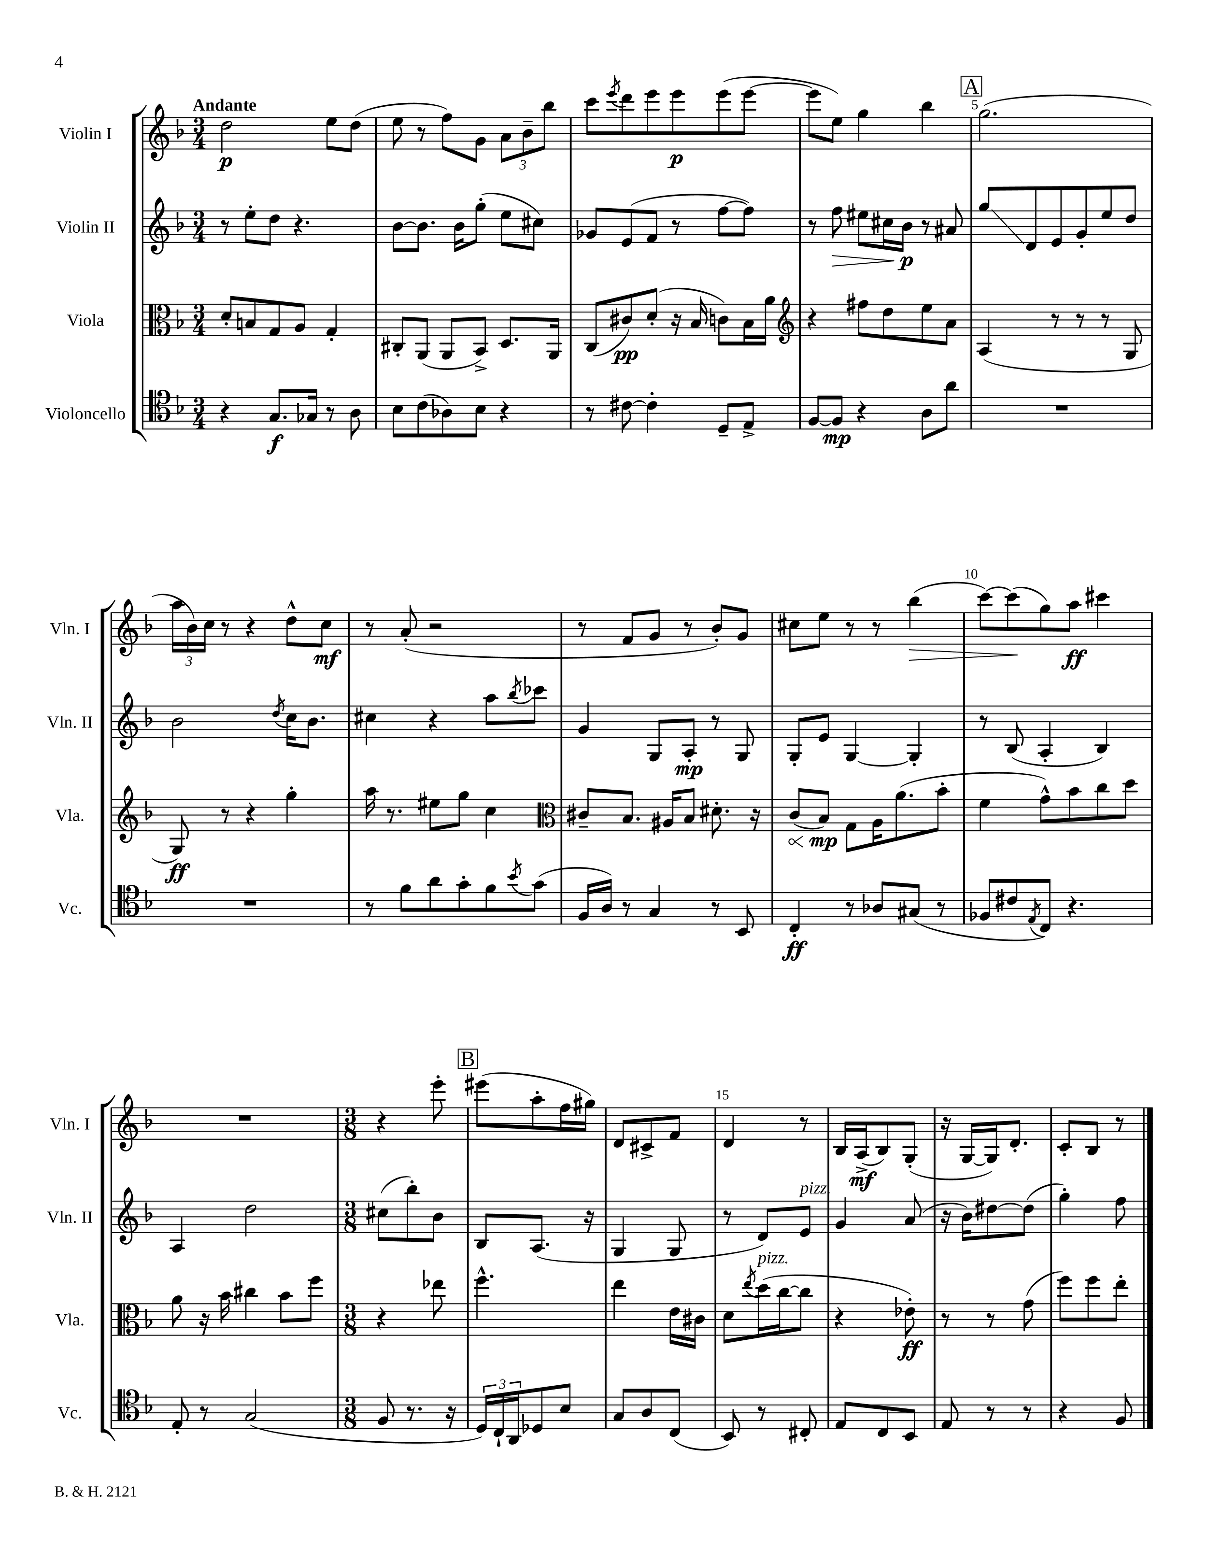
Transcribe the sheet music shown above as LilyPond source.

<<
\new StaffGroup <<
\new Staff = "s0" \with { instrumentName = "Violin I" shortInstrumentName = "Vln. I" } {
    \clef treble \key f \major \numericTimeSignature \time 3/4 \tempo "Andante"
    d''2\p e''8 d''8( |
    e''8 r8 f''8) g'8 \tuplet 3/2 { a'8 bes'8-- bes''8 } |
    c'''8 \acciaccatura { e'''8 } d'''8 e'''8 e'''8\p e'''8( e'''8~ |
    e'''8 e''8) g''4 bes''4 |
    \mark \markup { \box "A" } g''2.( |
    \tuplet 3/2 { a''16 bes'16) c''16 } r8 r4 d''8-^ c''8\mf |
    r8 a'8-.( r2 |
    r8 f'8 g'8 r8 bes'8-.) g'8 |
    cis''8 e''8 r8 r8 bes''4\>( |
    c'''8~) c'''8\!( g''8) a''8\ff cis'''4 |
    R2. |
    \numericTimeSignature \time 3/8 r4 e'''8-. |
    \mark \markup { \box "B" } eis'''8( a''8-. f''16 gis''16) |
    d'8 cis'8-> f'8 |
    d'4 r8 |
    bes16 a16->\mf( bes8) g8-.( |
    r16 g16~ g16) d'8.-. |
    c'8-. bes8 r8 \bar "|." |
}
\new Staff = "s1" \with { instrumentName = "Violin II" shortInstrumentName = "Vln. II" } {
    \clef treble \key f \major \numericTimeSignature \time 3/4
    r8 e''8-. d''8 r4. |
    bes'8~ bes'8. bes'16 g''8-.( e''8 cis''8) |
    ges'8 e'8( f'8 r8 f''8~ f''8) |
    r8 f''8\> eis''8 cis''16 bes'16\p\! r8 ais'8 |
    \mark \markup { \box "A" } g''8\glissando d'8 e'8 g'8-. e''8 d''8 |
    bes'2 \acciaccatura { d''8 } c''16 bes'8. |
    cis''4 r4 a''8 \acciaccatura { bes''8 } ces'''8 |
    g'4 g8 a8-.\mp r8 g8 |
    g8-. e'8 g4~ g4-. |
    r8 bes8( a4-. bes4) |
    a4 d''2 |
    \numericTimeSignature \time 3/8 cis''8( bes''8-.) bes'8 |
    \mark \markup { \box "B" } bes8 a8.( r16 |
    g4 g8 |
    r8 d'8) e'8^\markup { \italic "pizz." } |
    g'4 a'8( |
    r16 bes'16) dis''8~ dis''8( |
    g''4-.) f''8 \bar "|." |
}
\new Staff = "s2" \with { instrumentName = "Viola" shortInstrumentName = "Vla." } {
    \clef alto \key f \major \numericTimeSignature \time 3/4
    d'8-. b8 g8 a8 g4-. |
    cis8-. a,8( a,8 bes,8->) d8. a,16 |
    c8( cis'8\pp) d'8-.( r16 bes16 c'8) bes16 a'16 |
    \clef treble r4 fis''8 d''8 e''8 a'8 |
    \mark \markup { \box "A" } a4( r8 r8 r8 g8 |
    g8\ff) r8 r4 g''4-. |
    a''16 r8. eis''8 g''8 c''4 |
    \clef alto cis'8-- bes8. ais16 bes8 dis'8.-. r16 |
    \once \override Hairpin.circled-tip = ##t c'8\<( bes8\mp\!) g8 a16 a'8.( bes'8-. |
    f'4 g'8-^) bes'8 c''8 d''8 |
    a'8 r16 bes'16 cis''4 bes'8 f''8 |
    \numericTimeSignature \time 3/8 r4 ees''8 |
    \mark \markup { \box "B" } f''4.-^ |
    e''4 e'16 cis'16 |
    d'8 \acciaccatura { e''8 } d''16^\markup { \italic "pizz." }( c''16~ c''8 |
    r4 ees'8-.\ff) |
    r8 r8 g'8( |
    f''8) f''8 e''8-. \bar "|." |
}
\new Staff = "s3" \with { instrumentName = "Violoncello" shortInstrumentName = "Vc." } {
    \clef tenor \key f \major \numericTimeSignature \time 3/4
    r4 g8.\f ges16 r8 a8 |
    bes8 c'8( aes8) bes8 r4 |
    r8 cis'8~ cis'4-. d8-- e8-> |
    f8~ f8\mp r4 a8 a'8 |
    \mark \markup { \box "A" } R2. |
    R2. |
    r8 f'8 a'8 g'8-. f'8 \acciaccatura { bes'8 } g'8( |
    f16 a16) r8 g4 r8 bes,8 |
    c4-.\ff r8 aes8 gis8( r8 |
    fes8 cis'8 \acciaccatura { e8 } c8) r4. |
    e8-. r8 g2( |
    \numericTimeSignature \time 3/8 f8 r8. r16 |
    \mark \markup { \box "B" } \tuplet 3/2 { d16) c16-! a,16 } des8 bes8 |
    g8 a8 c8( |
    bes,8) r8 cis8-. |
    e8 c8 bes,8 |
    e8 r8 r8 |
    r4 f8 \bar "|." |
}
>>
>>
\layout { \context { \Score \override BarNumber.break-visibility = ##(#f #t #t) barNumberVisibility = #(every-nth-bar-number-visible 5) } }
